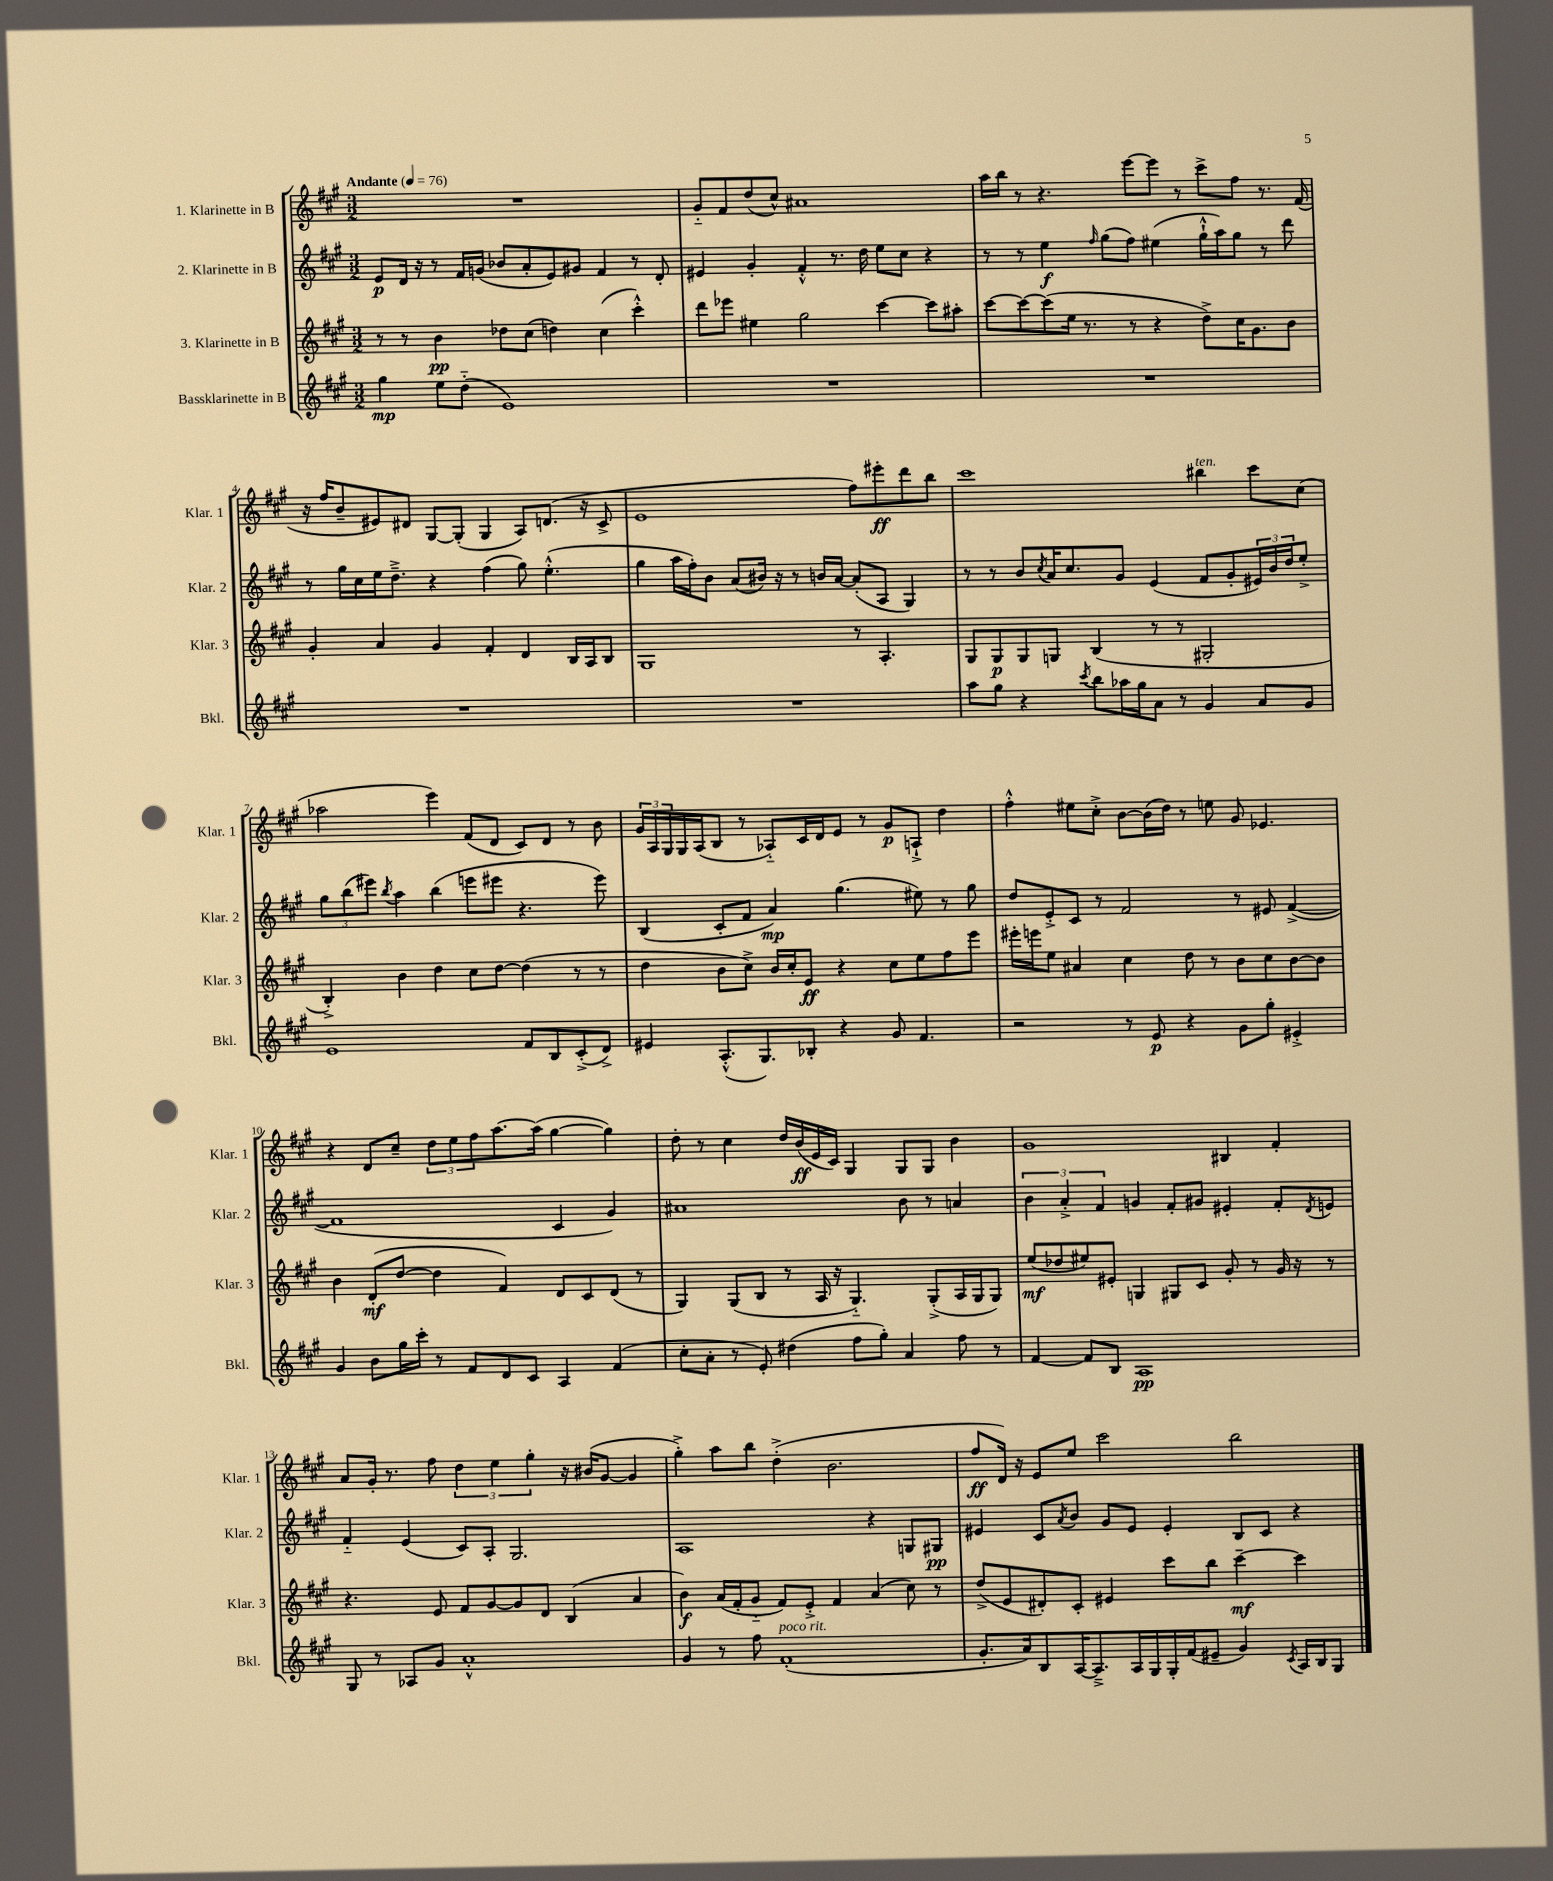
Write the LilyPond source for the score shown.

<<
\new StaffGroup <<
\new Staff = "s0" \with { instrumentName = "1. Klarinette in B" shortInstrumentName = "Klar. 1" } {
    \clef treble \key a \major \numericTimeSignature \time 3/2 \tempo "Andante" 4 = 76
    R1. |
    gis'8-_ fis'8 d''8( cis''8-^) ais'1 |
    a''16 b''16 r8 r4. e'''8~ e'''8 r8 cis'''8-> fis''8 r8. fis'16( |
    r16 fis''16 b'8-- eis'8) dis'8 gis8~ gis8-.( gis4 a8) d'8.( r16 cis'8-> |
    e'1 fis''8) eis'''8-.\ff d'''8 b''8 |
    cis'''1 bis''4^\markup { \italic "ten." } cis'''8 cis''8( |
    aes''2 e'''4) fis'8( d'8 cis'8) d'8 r8 b'8 |
    \tuplet 3/2 { gis'16 a16 gis16 } gis16 a16( b8 r8 aes8-_) cis'16 d'16 e'8 r8 gis'8\p a8-!-> d''4 |
    fis''4-.-^ eis''8 cis''8-.-> b'8~ b'16( d''16) r8 e''8 gis'8 ees'4. |
    r4 d'8 cis''8-- \tuplet 3/2 { d''8 e''8 fis''8 } a''8.~ a''16( gis''4~ gis''4) |
    d''8-. r8 cis''4 d''16 b'16\ff( e'16 cis'16) gis4 gis8 gis8 b'4 |
    gis'1 bis4 fis'4-. |
    a'8 gis'16-. r8. fis''8 \tuplet 3/2 { d''4 e''4 gis''4-. } r16 bis'16( gis'8~ gis'4 |
    gis''4-.->) a''8 b''8 d''4-.->( b'2. |
    fis''8\ff d'16) r16 e'8 e''8 cis'''2 b''2 \bar "|." |
}
\new Staff = "s1" \with { instrumentName = "2. Klarinette in B" shortInstrumentName = "Klar. 2" } {
    \clef treble \key a \major \numericTimeSignature \time 3/2
    e'8\p d'16 r16 r8 fis'16 g'16( bes'8 a'8-. e'8) gis'8 fis'4 r8 d'8-. |
    eis'4 gis'4-. fis'4-.-^ r8. d''16 e''8 cis''8 r4 |
    r8 r8 e''4\f \grace { fis''16 } gis''8( fis''8) eis''4( gis''16-!-^ a''16) gis''8 r8 d'''8 |
    r8 gis''16 cis''16 e''16 d''8.---> r4 fis''4( gis''8) e''4.-.-^( |
    gis''4 a''16 fis''16-.) b'8 a'8( bis'16) r16 r8 b'16 a'16~ a'8-.( a8 gis4) |
    r8 r8 b'8 \acciaccatura { cis''8 } a'16 cis''8. gis'8 e'4( fis'8 gis'8-. \tuplet 3/2 { eis'16) b'16 d''16 } e''8-.-> |
    \tuplet 3/2 { gis''8 b''8( eis'''8) } \acciaccatura { b''8 } a''4 b''4( e'''8 eis'''8 r4. eis'''8) |
    b4( cis'8-. fis'8 a'4\mp) gis''4.( eis''8) r8 gis''8 |
    d''8 e'8-.-> cis'8 r8 fis'2 r8 eis'8 fis'4~->( |
    fis'1 cis'4 gis'4) |
    ais'1 b'8 r8 a'4 |
    \tuplet 3/2 { b'4 a'4-.-> fis'4 } g'4 fis'8-. gis'8 eis'4-. fis'8-. \acciaccatura { d'8 } e'8 |
    fis'4-_ e'4( cis'8) a8-. gis2. |
    a1 r4 g8 gis8\pp |
    eis'4 cis'8 \acciaccatura { a'8 } b'8 gis'8 eis'8 eis'4-. b8 cis'8 r4 \bar "|." |
}
\new Staff = "s2" \with { instrumentName = "3. Klarinette in B" shortInstrumentName = "Klar. 3" } {
    \clef treble \key a \major \numericTimeSignature \time 3/2
    r8 r8 b'4\pp des''8 cis''8( d''4) cis''4( cis'''4-.-^) |
    d'''8 ees'''8 eis''4 gis''2 cis'''4~ cis'''8 ais''8-. |
    cis'''8~ cis'''8~ cis'''8( e''16 r8. r8 r4 d''8->) cis''16 gis'8. b'8 |
    gis'4-. a'4 gis'4 fis'4-. d'4 b16 a16 b8 |
    gis1 r8 a4.-. |
    gis8 gis8\p gis8 g8 b4( r8 r8 gis2-. |
    b4-.->) b'4 d''4 cis''8 d''8~ d''4( r8 r8 |
    d''4 b'8 cis''8->) b'16 cis''16-. e'8\ff r4 cis''8 e''8 fis''8 e'''8 |
    eis'''16-. e'''16 e''8 ais'4 cis''4 d''8 r8 b'8 cis''8 b'8~ b'8 |
    b'4 d'8-.\mf( d''8~ d''4 fis'4) d'8 cis'8 d'8( r8 |
    gis4) gis8( b8 r8 a16 r16 gis4.-_) gis8-.->( a16 gis16 gis8) |
    e''8\mf( des''8 eis''8) eis'8-. g4 gis8 cis'8 gis'8-. r8 gis'16 r16 r8 |
    r4. e'8 fis'8 gis'8~ gis'8 d'8 b4( a'4 |
    b'4\f) a'16( fis'16-. gis'8-_ fis'8) e'8-.-> fis'4 a'4( cis''8) r8 |
    d''8->( e'8 dis'8-.) cis'8-. eis'4 cis'''8 b''8 cis'''4~--\mf cis'''4 \bar "|." |
}
\new Staff = "s3" \with { instrumentName = "Bassklarinette in B" shortInstrumentName = "Bkl." } {
    \clef treble \key a \major \numericTimeSignature \time 3/2
    gis''4\mp e''8 d''8-_( e'1) |
    R1. |
    R1. |
    R1. |
    R1. |
    a''8 gis''8 r4 \acciaccatura { cis'''8 } b''8 aes''16 gis''16 a'8 r8 gis'4 a'8 gis'8 |
    e'1 fis'8 b8 cis'8-.->( d'8->) |
    eis'4 a8.-.-^( gis8.) bes8-. r4 gis'8 fis'4. |
    r2 r8 e'8\p r4 gis'8 gis''8-. eis'4-.-> |
    gis'4 b'8 gis''16 cis'''16-. r8 fis'8 d'8 cis'8 a4 fis'4( |
    cis''8-. a'8-. r8 e'8-.) dis''4( fis''8 gis''8-.) a'4 fis''8 r8 |
    fis'4~ fis'8 b8 a1\pp |
    gis8 r8 aes8 gis'8 a'1-.-^ |
    gis'4 r8 fis''8 fis'1-.^\markup { \italic "poco rit." }( |
    gis'8.-. a'16) b8 a16~ a8.---> a16 gis16 gis16-. fis'16( eis'8-- gis'4) \acciaccatura { cis'8 } a16 b16 gis8 \bar "|." |
}
>>
>>
